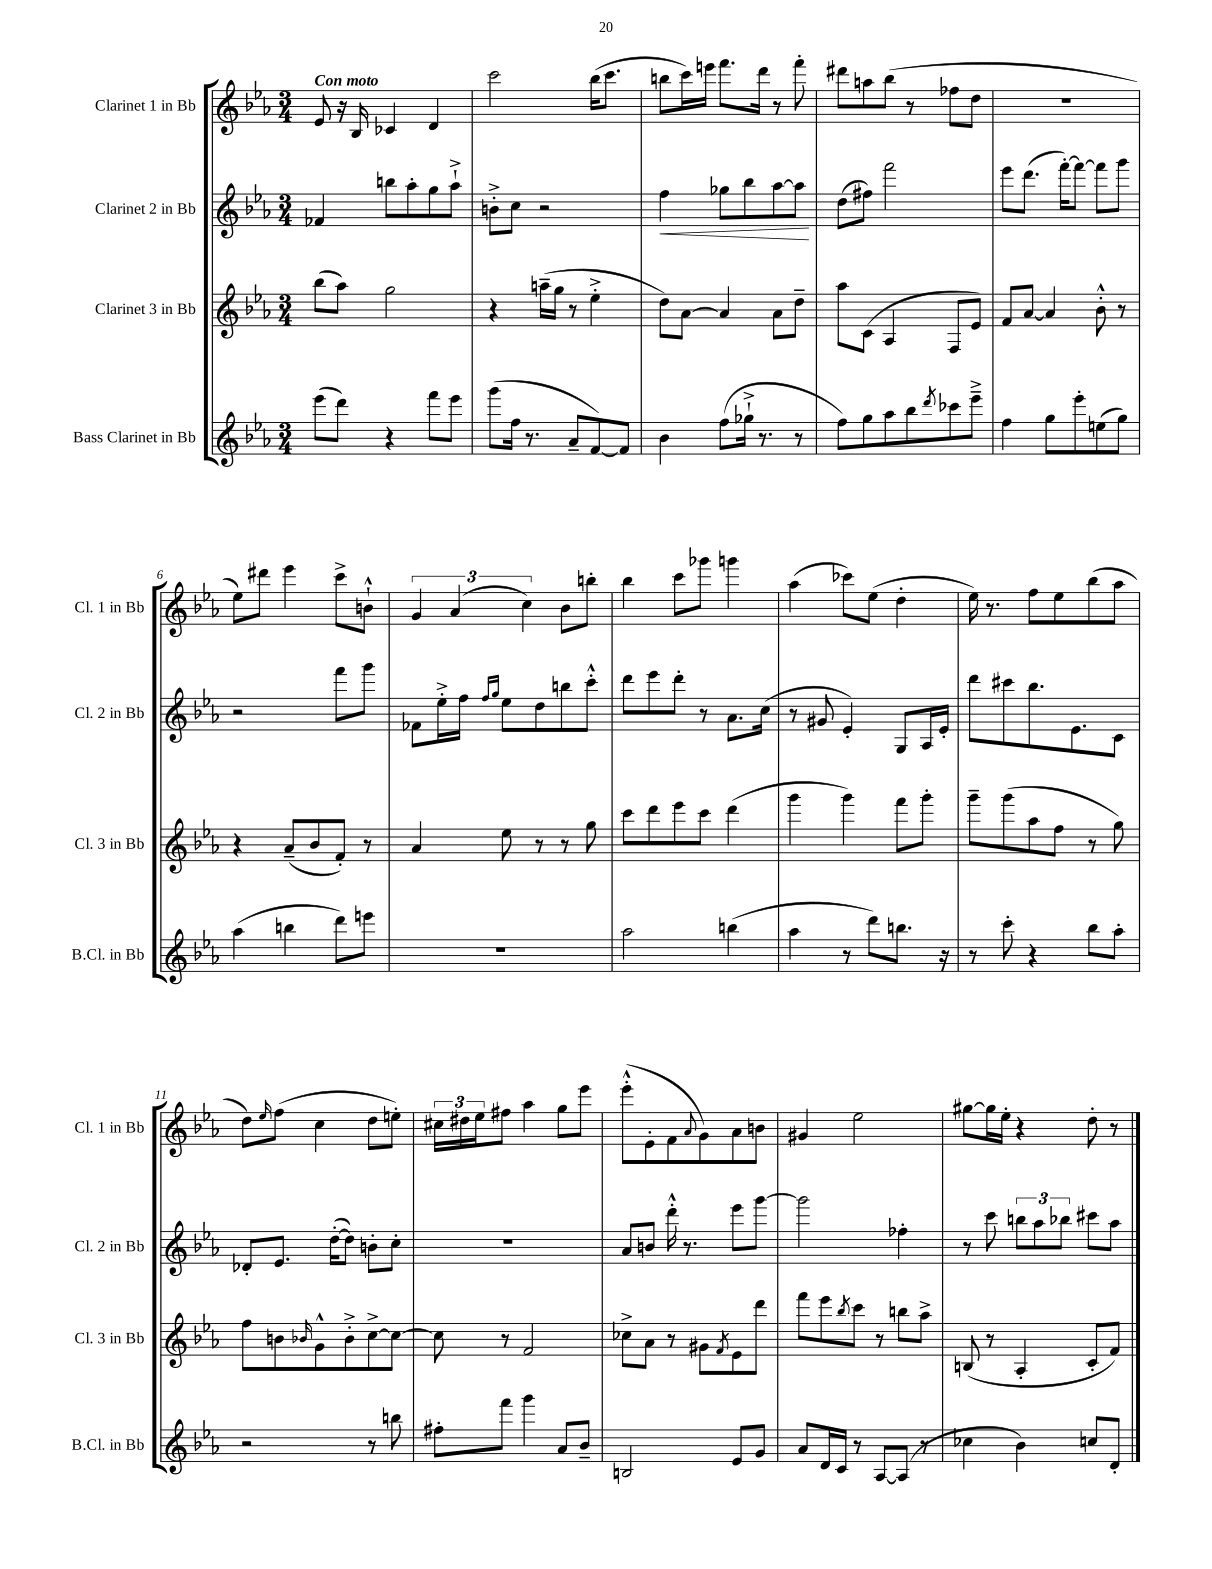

**kern	**kern	**kern	**kern
*staff4	*staff3	*staff2	*staff1
*clefG2	*clefG2	*clefG2	*clefG2
*k[b-e-a-]	*k[b-e-a-]	*k[b-e-a-]	*k[b-e-a-]
*M3/4	*M3/4	*M3/4	*M3/4
(8eee-	(8bb-	4f-	8e-
8ddd)	8aa-)	.	16r
.	.	.	16B-
4r	2gg	8bb	4c-
.	.	8aa-'	.
8fff	.	8gg	4d
8eee-	.	8aa-`^	.
=	=	=	=
(8ggg	4r	8b'^	2ccc
16ff	.	8cc	.
8.r	.	.	.
.	(16aa~	2r	.
.	16gg	.	.
8a-~	8r	.	.
[8f)	4ee-'^	.	(16bb-
.	.	.	8.ccc
8f]	.	.	.
=	=	=	=
4b-	8dd)	4ff	8bb
.	[8a-	.	16ccc)
.	.	.	16eee
(8ff	4a-]	8gg-	8.fff
16gg-`^	.	8bb-	.
8.r	.	.	16ddd
.	8a-	[8aa-	8r
8r	8dd~	8aa-]	8fff'
=	=	=	=
8ff)	8aa-	(8dd	8ddd#
8gg	(8c	8ff#)	8aa
8aa-	4A-	2fff	(8bb-
8bb-	.	.	8r
8qddd	.	.	.
8ccc-	8F	.	8ff-
8eee-~^	8e-)	.	8dd
=	=	=	=
4ff	8f	8eee-	2.r
.	[8a-	(8.ddd	.
8gg	4a-]	.	.
.	.	[16fff')	.
8eee-'	.	8fff_	.
(8ee	8b-'^^	8fff]	.
8gg)	8r	8ggg	.
=	=	=	=
(4aa-	4r	2r	8ee-)
.	.	.	8ddd#
4bb	(8a-~	.	4eee-
.	8b-	.	.
8ddd)	8f')	8fff	8ccc^
8eee	8r	8ggg	8b`^^
=	=	=	=
2.r	4a-	8f-	6g
.	.	16ee-'^	.
.	.	.	(6a-
.	.	16ff	.
.	.	16qqff	.
.	.	16qqgg	.
.	8ee-	8ee-	.
.	.	.	6cc)
.	8r	8dd	.
.	8r	8bb	8b-
.	8gg	8ccc'^^	8bb'
=	=	=	=
2aa-	8ccc	8ddd	4bb-
.	8ddd	8eee-	.
.	8eee-	8ddd'	8ccc
.	8ccc	8r	8ggg-
(4bb	(4ddd	8.a-	4ggg
.	.	(16cc	.
=	=	=	=
4aa-	4ggg	8r	(4aa-
.	.	8g#	.
8r	4ggg)	4e-')	8ccc-)
8ddd)	.	.	(8ee-
8.bb	8fff	8G	4dd'
.	8ggg'	16A-	.
16r	.	16e-'	.
=	=	=	=
8r	8ggg~	8ddd	16ee-)
.	.	.	8.r
8ccc'	(8ggg	8ccc#	.
4r	8aa-	8.bb-	8ff
.	8ff	.	8ee-
.	.	8.e-	.
8bb-	8r	.	(8bb-
8aa-'	8gg)	8c	8aa-
=	=	=	=
2r	8ff	8d-'	8dd)
.	.	.	16qqee-
.	8b	8.e-	(8ff
.	16qqb-	.	.
.	8g^^	.	4cc
.	.	([16dd'	.
.	8b-'^	8dd])	.
8r	[8cc^	8b'	8dd
8bb	8cc_	8cc'	8ee')
=	=	=	=
8ff#'	8cc]	2.r	24cc#
.	.	.	24dd#
.	.	.	24ee-
8fff	8r	.	8ff#
4ggg	2f	.	4aa-
8a-	.	.	8gg
8b-~	.	.	8eee-
=	=	=	=
2B	8cc-^	8a-	(8eee-'^^
.	8a-	8b	8e-'
.	8r	16ddd'^^	8f
.	.	8.r	.
.	.	.	8qqa-
.	8g#	.	8g)
.	8qf	.	.
8e-	8e-	8eee-	8a-
8g	8ddd	[8ggg	8b
=	=	=	=
8a-	8fff	2ggg]	4g#
16d	8eee-	.	.
16c	.	.	.
.	8qbb-	.	.
8r	8ccc	.	2ee-
[8A-	8r	.	.
(8A-]	8bb	4ff-'	.
8r	8aa-^	.	.
=	=	=	=
4cc-	(8B	8r	[8gg#
.	8r	8ccc	16gg#]
.	.	.	16ee-'
4b-)	4A-'	12bb	4r
.	.	12aa-	.
.	.	12bb-	.
8cc	8c'	8ccc#	8dd'
8d'	8f)	8aa-	8r
==	==	==	==
*-	*-	*-	*-
